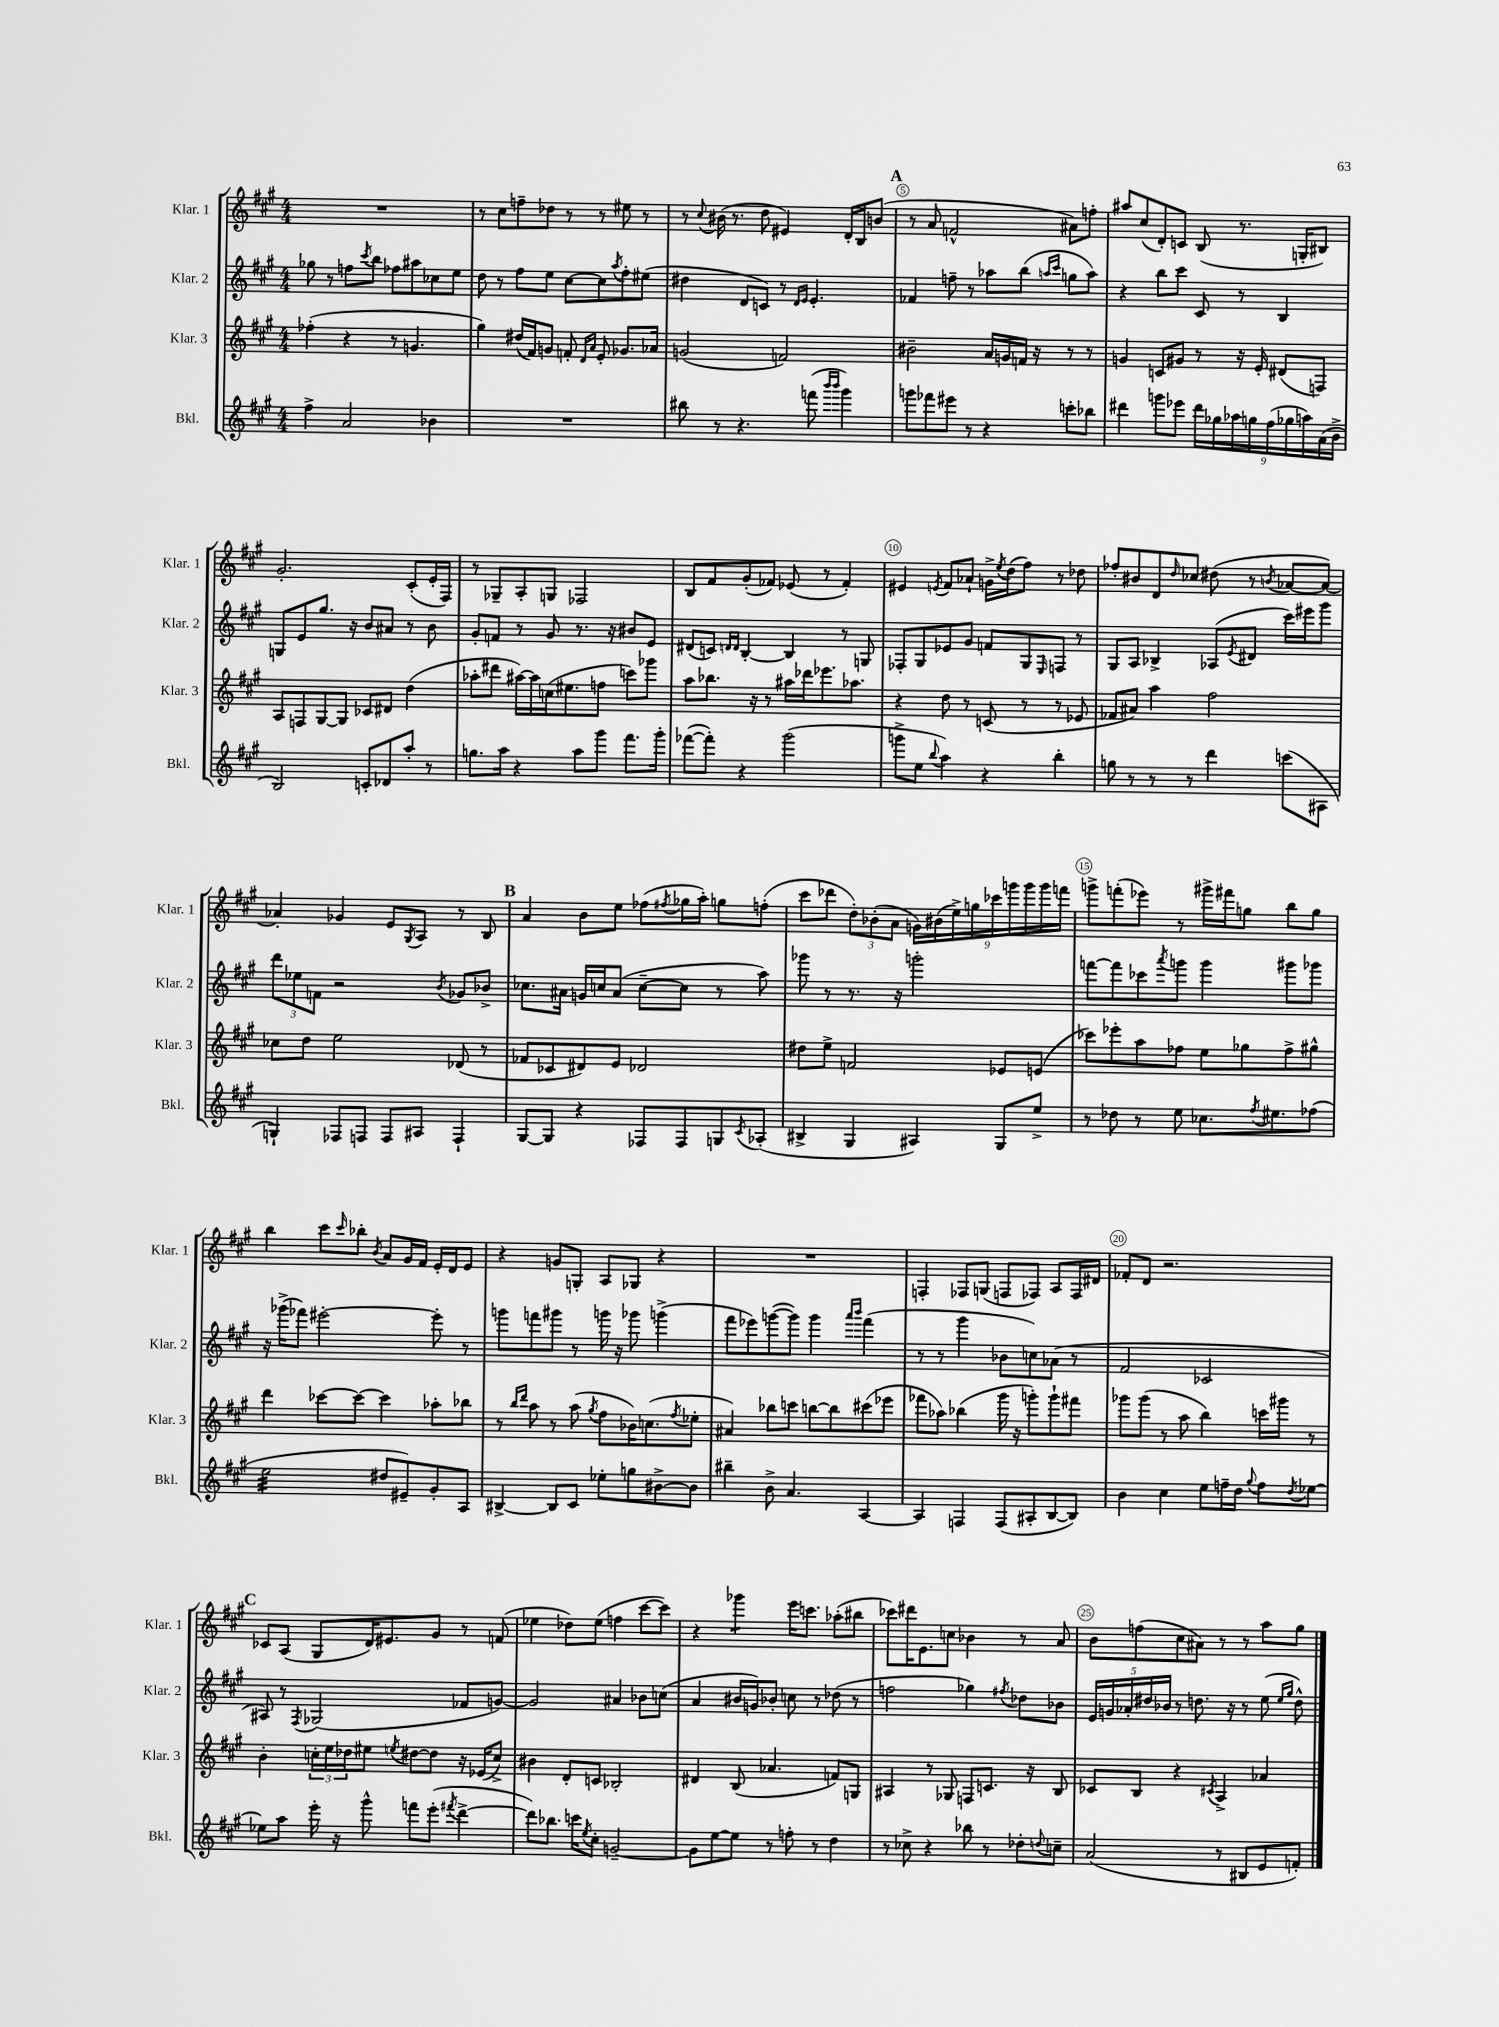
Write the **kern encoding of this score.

**kern	**kern	**kern	**kern
*staff4	*staff3	*staff2	*staff1
*clefG2	*clefG2	*clefG2	*clefG2
*k[f#c#g#]	*k[f#c#g#]	*k[f#c#g#]	*k[f#c#g#]
*M4/4	*M4/4	*M4/4	*M4/4
4ff#^	(4ff-'	8gg-	1r
.	.	8r	.
2a	4r	8ff	.
.	.	8qccc#	.
.	.	8bb	.
.	8r	8ff-	.
.	4.g	8aa#	.
4b-	.	8cc-	.
.	.	8ee	.
=	=	=	=
1r	4gg#)	8dd	8r
.	.	8r	8cc#
.	(16dd#	8ff#	8ff~
.	16f#)	.	.
.	8g	8ee	8dd-
.	8f'	[8cc#	8r
.	16qqd	.	.
.	16qqa	.	.
.	8e'	8cc#]	8r
.	.	8qaa	.
.	8.g-	8ff#'	8ee#
.	.	(8ee#	8r
.	16a-	.	.
=	=	=	=
8bb#	(2g	4dd#	8r
.	.	.	8qqcc#
8r	.	.	(16b#
.	.	.	8.r
4.r	.	8d	.
.	.	8c)	8dd
.	2f)	8r	4e#)
.	.	16qqd	.
.	.	16qqe	.
(8fff	.	4.e'	.
16qqbbb	.	.	.
16qqbbb	.	.	.
4ggg#)	.	.	16d'
.	.	.	16B
.	.	.	(8b
=	=	=	=
8ggg	2b#~	4f-	8r
8fff-	.	.	8a
8eee#	.	8ff~	2f^^
8r	.	8r	.
4r	16a	8aa-	.
.	16g	.	.
.	16f	(8bb	.
.	16r	.	.
.	.	16qqaa	.
.	.	16qqccc#	.
8ccc'	8r	8gg	8a#)
8bb-	8r	8aa)	8ff'
=	=	=	=
4ddd#	4g	4r	8aa#
.	.	.	(8cc#
8ggg	8c	8bb	8d')
8eee-	8g#	8ccc#	8c
18ddd#	8r	8c#	(8B
18gg-	.	.	.
18aa-	.	.	.
.	16r	8r	8.r
18gg	.	.	.
.	16e'	.	.
(18ff#	.	.	.
.	(8d#	4B	.
18gg-	.	.	.
.	.	.	16G'
18aa)	.	.	.
.	8F)	.	8B#)
(18a	.	.	.
18b^	.	.	.
=	=	=	=
2B)	8A	8G	2.g#'
.	8F	8e	.
.	[8G#	8.gg#	.
.	8G#]	.	.
.	.	16r	.
8c'	8c-	8b	.
8d-	8d#	8a#	.
8aa'	(4dd	8r	(8c#'
8r	.	8b	16e'
.	.	.	16F#)
=	=	=	=
8.gg	8aa-'	8g#'	8r
.	8ddd#	8f	8G-~
16aa	.	.	.
4r	[16aa#)	8r	8A'
.	16aa#]	.	.
.	(16cc	8g#	8G
.	8.ee#	.	.
8aa	.	8.r	2F-
8ggg#	8ff	.	.
.	.	16r	.
8.fff#	8ccc)	8b#	.
.	8ggg-	8e	.
16ggg#'	.	.	.
=	=	=	=
([8fff-	8aa	(8d#	8B
8fff-'])	8.bb-	8c)	8f#
.	.	16qqd	.
.	.	16qqd	.
4r	.	[4B'	(8g#'
.	16r	.	.
.	8r	.	8f-)
(2ggg#	16aa#	4B]	(8e-
.	16ddd-	.	.
.	8.eee-	.	8r
.	.	8r	4f-')
.	8.aa-	.	.
.	.	8G	.
=	=	=	=
8ggg^	4r	8F-'	4e#
8ee	.	8G#	.
8qqbb	.	.	8qe
4aa)	8dd	8e-	8f#
.	8r	8g#	8a-`
4r	(8c	8f	16g^
.	.	.	8qee
.	.	.	(16dd
.	8r	8G#	8ff#)
.	.	16qqE	.
4bb'	8r	8F	8r
.	8e-	8r	8dd-
=	=	=	=
8gg	8f-	8G#	8ff-'
8r	8a#)	8A	8b#
8r	4aa	4B-^	8d
.	.	.	16qqdd
8r	.	.	8cc-
4ddd	2ff#	(8A-	(8dd#
.	.	8qe	.
.	.	8d#	8r
.	.	.	8qb
(8ccc	.	16ccc#)	[8a-
.	.	16eee#	.
8A#	.	8ggg#	8a-_)
=	=	=	=
4G`)	8cc-	12ddd	4a-']
.	.	12ee-	.
.	8dd	.	.
.	.	12f	.
8F-	2ee	2r	4g-
8F	.	.	.
8F	.	.	8e
.	.	.	8qG#
8A#	.	.	8A
.	.	8qb	.
4F`	(8d-	8g-	8r
.	8r	8b-^	8B
=	=	=	=
[8G#	8f-	8.cc-	4a
8G#]	8c-	.	.
.	.	16a#	.
4r	8d#)	16g	8b
.	.	16cc	.
.	8e	(8a#	8ee
8F-	2d-	[8cc~	(8ff-
.	.	.	8qff#
8F-	.	8cc]	16gg-
.	.	.	16aa')
8G	.	8r	8gg
8qc#	.	.	.
(8A-'	.	8aa)	(8ff'
=	=	=	=
4B#^	8dd#	8ggg-	8ccc#
.	8ee^	8r	8ddd-
4G#	2f	8.r	12dd')
.	.	.	(12b-'
.	.	.	12a
.	.	16r	.
4A#)	.	2ggg'	18g)
.	.	.	(18b#
.	.	.	18ee^)
.	.	.	18gg
.	.	.	18ccc-
8G#	8e-	.	.
.	.	.	18ggg
.	.	.	18ggg
8ee^	(8e	.	.
.	.	.	18ggg
.	.	.	18fff
=	=	=	=
8r	8ccc-)	[8fff	8ggg^
8dd-	8eee-'	8fff]	(8fff'
8r	8aa	8ccc-	8eee-)
.	.	8qaaa	.
8ee	8ff-	8ggg	8r
8.cc-	8ee	4ggg	16ggg#^
.	.	.	16fff#
.	8gg-	.	8gg
8qff#	.	.	.
8.ee#	.	.	.
.	8ff-^	8ggg#	8bb
(8ff-	8gg#^^	8ggg-	8gg
=	=	=	=
2ee	4ddd	16r	4bb
.	.	(16ggg-^	.
.	.	8fff-)	.
.	[8ccc-	[2eee#'	8ccc#
.	.	.	16qqccc#
.	8ccc-_	.	8bb-'
.	.	.	8qb
8dd#	4ccc-]	.	8a
8e#~)	.	.	16g#
.	.	.	16f#
8g#'	8aa-'	8eee#']	16e'
.	.	.	16d
8A	8bb-	8r	8e
=	=	=	=
[4B#^	8r	8ggg	4r
.	16qqbb	.	.
.	16qqddd	.	.
.	8aa	8fff	.
8B#]	8r	8ggg#	8g
8c#	(8aa	8r	8G'
.	8qgg#	.	.
8ee-'	8ff#	16ggg	8A
.	.	16r	.
8gg	16b-)	8ggg-	8G-
.	(8.cc	.	.
[8b#^	.	(4ggg^	4r
.	8qff#	.	.
8b#]	8ee-'	.	.
=	=	=	=
4bb#~	4a#)	8fff#	1r
.	.	8eee-)	.
8b^	8bb-	([8ggg	.
4.a	8ccc	8ggg])	.
.	[8bb	4ggg	.
.	8bb]	.	.
.	.	16qqaaa	.
.	.	16qqbbb	.
[4A	(8ccc#	(4fff#	.
.	8eee-	.	.
=	=	=	=
4A]	8fff-	8r	4F'
.	8aa-)	8r	.
4F	(4bb-	4ggg#	8F-
.	.	.	(8G
(8F	16ggg#	8b-	8F
.	16r	.	.
8A#'	8ggg')	8cc)	8F-)
[8B	8ggg`	(8a-	8A
8B])	8fff#	8r	16F-
.	.	.	16d#
=	=	=	=
4b	8ggg-	2f#	8f-'
.	(8ggg-	.	8d
4cc#	8r	.	2.r
.	8aa	.	.
8ee	4bb)	2c-	.
16ff~	.	.	.
16dd	.	.	.
8qqgg#	.	.	.
8ff	16ccc	.	.
.	16ggg#	.	.
8qdd	.	.	.
[8ee-	8r	.	.
=	=	=	=
8ee-]	4b'	8A#)	8c-
8aa	.	8r	(8A
.	.	8qF#	.
16eee'	24cc'	(2G-	8G#
.	24ee	.	.
16r	.	.	.
.	24dd-	.	.
8ggg#^^	8ee#	.	16d)
.	.	.	8.e#
.	8qee	.	.
8fff	[8dd#	.	.
(8eee'	8dd#]	.	8g#
8qfff#	.	.	.
[4ddd^	16r	8f-	8r
.	(16e-	.	.
.	8cc^)	[8g)	(8f
=	=	=	=
8ddd])	4b#	2g]	4ee-
8.bb-	.	.	.
.	8d'	.	8dd-)
16ccc	.	.	.
8qee	.	.	.
8cc#'	8c	.	(8ee-
[2g~	2B-'	4a#	4ff
.	.	8b-	[8ccc#
.	.	(8cc	8ccc#])
=	=	=	=
8g]	4d#	4a	4r
[8ee	.	.	.
8ee]	(8B	16b#	4ggg-
.	.	16g)	.
8r	4.a-	8b-'	.
8ff'	.	8cc	16eee
.	.	.	8.ccc
8r	.	8r	.
4dd	8f)	(8dd-	(8aa-'
.	8G	8r	8bb#
=	=	=	=
8r	4A#	2ff	8ccc-)
8cc-^	.	.	16ddd#
.	.	.	8.e
4r	8r	.	.
.	8G-	.	8cc
8bb-	8F	4gg-)	4b-
8r	8.c	.	.
.	.	8qff#	.
8dd-'	.	8dd-	8r
.	16r	.	.
8qqdd	.	.	.
8cc~	8B	8b-	8a
=	=	=	=
(2a	8c-	20e	8b
.	.	20g	.
.	.	20a-'	.
.	8B	.	(8ff
.	.	20dd#	.
.	.	20b-	.
.	4r	8r	8cc#
.	.	8.dd	8a#)
.	8qc#	.	.
8r	4A^	.	8r
.	.	16r	.
8B#	.	8r	8r
8e	4a-	(8ee	8aa
.	.	16qqee	.
.	.	16qqgg#	.
8f')	.	8dd^^)	8gg#
==	==	==	==
*-	*-	*-	*-
